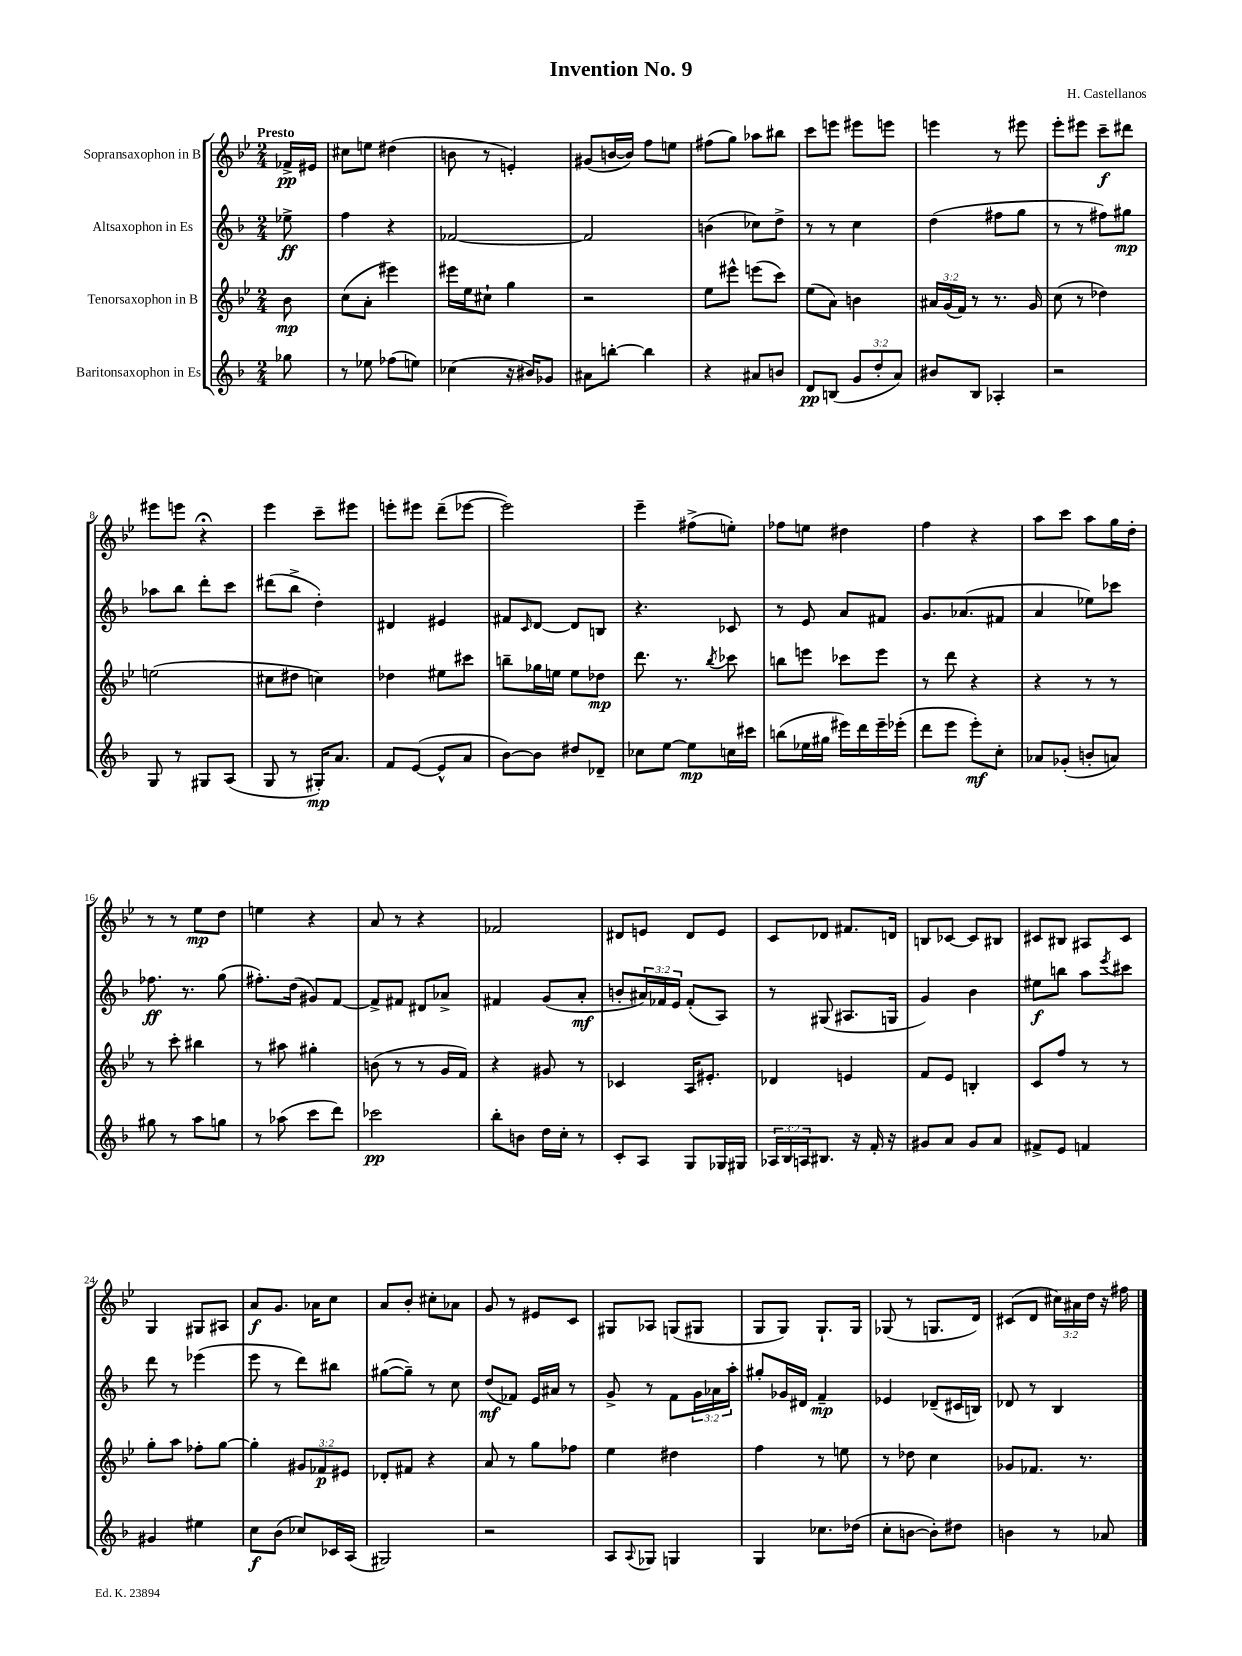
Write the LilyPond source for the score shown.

\header { title = "Invention No. 9" composer = "H. Castellanos" }
<<
\new StaffGroup <<
\new Staff = "s0" \with { instrumentName = "Sopransaxophon in B" } {
    \clef treble \key bes \major \numericTimeSignature \time 2/4 \override Staff.TupletNumber.text = #tuplet-number::calc-fraction-text \partial 8 \tempo "Presto"
    fes'16->\pp eis'16 |
    cis''8 e''8 dis''4( |
    b'8 r8 e'4-.) |
    gis'8( b'16~ b'16) f''8 e''8 |
    fis''8( g''8) aes''8 bis''8 |
    c'''8 e'''8 eis'''8 e'''8 |
    e'''4 r8 eis'''8 |
    ees'''8-. eis'''8 c'''8--\f dis'''8 |
    eis'''8 e'''8 r4\fermata |
    ees'''4 c'''8-- eis'''8 |
    e'''8-. eis'''8 d'''8--( ees'''8~ |
    ees'''2) |
    ees'''4-- fis''8->( e''8-.) |
    fes''8 e''8 dis''4 |
    f''4 r4 |
    a''8 c'''8 a''8 g''16 d''16-. |
    r8 r8 ees''8\mp d''8 |
    e''4 r4 |
    a'8 r8 r4 |
    fes'2 |
    dis'8 e'8 dis'8 e'8 |
    c'8 des'8 fis'8. d'16 |
    b8 ces'8~ ces'8 bis8 |
    cis'8 bis8 ais8 cis'8 |
    g4 gis8 ais8 |
    a'8\f g'8. aes'16 c''8 |
    a'8 bes'8-. cis''8-. aes'8 |
    g'8 r8 eis'8 c'8 |
    gis8 aes8 g8( gis8 |
    g8 g8) g8.-! g16 |
    ges8( r8 g8. d'16) |
    cis'8( d'8 \tuplet 3/2 { cis''16) ais'16 d''16 } r16 fis''16 \bar "|." |
}
\new Staff = "s1" \with { instrumentName = "Altsaxophon in Es" } {
    \clef treble \key f \major \numericTimeSignature \time 2/4 \override Staff.TupletNumber.text = #tuplet-number::calc-fraction-text \partial 8
    ees''8->\ff |
    f''4 r4 |
    fes'2~ |
    fes'2 |
    b'4( ces''8) d''8-> |
    r8 r8 c''4 |
    d''4( fis''8 g''8 |
    r8 r8 fis''8) gis''8\mp |
    aes''8 bes''8 d'''8-. c'''8 |
    dis'''8( bes''8-> d''4-.) |
    dis'4 eis'4 |
    fis'8 \grace { c'16 } d'8~ d'8 b8 |
    r4. ces'8 |
    r8 e'8 a'8 fis'8 |
    g'8. aes'8.( fis'8 |
    a'4 ees''8) ces'''8 |
    fes''8.\ff r8. g''8( |
    fis''8.-.) d''16( gis'8) f'8~ |
    f'8-> fis'8 dis'8 aes'8-> |
    fis'4 g'8( a'8-.\mf |
    b'8-. \tuplet 3/2 { ais'16) fes'16 e'16 } fes'8-.( a8) |
    r8 gis8( ais8. g16 |
    g'4) bes'4 |
    eis''8\f b''8 a''8 \acciaccatura { e'''8 } cis'''8 |
    d'''8 r8 ees'''4( |
    e'''8 r8 d'''8) bis''8 |
    gis''8~( gis''8--) r8 c''8 |
    d''8\mf( fes'8) e'16 ais'16 r8 |
    g'8-> r8 f'8 \tuplet 3/2 { g'16 aes'16 a''16-. } |
    gis''8-. ges'16 dis'16 f'4--\mp |
    ees'4 des'8--( cis'16 b16) |
    des'8 r8 bes4 \bar "|." |
}
\new Staff = "s2" \with { instrumentName = "Tenorsaxophon in B" } {
    \clef treble \key bes \major \numericTimeSignature \time 2/4 \override Staff.TupletNumber.text = #tuplet-number::calc-fraction-text \partial 8
    bes'8\mp |
    c''8( a'8-. eis'''4) |
    eis'''16 ees''16 cis''8-! g''4 |
    r2 |
    ees''8 eis'''8-^ e'''8( c'''8) |
    ees''8( a'8) b'4 |
    \tuplet 3/2 { ais'16 g'16( f'16) } r8 r8. g'16 |
    c''8( r8 des''4) |
    e''2( |
    cis''8 dis''8 c''4) |
    des''4 eis''8 cis'''8 |
    b''8-- ges''16 e''16 e''8 des''8\mp |
    d'''8. r8. \acciaccatura { bes''8 } ces'''8 |
    b''8 e'''8 ces'''8 e'''8 |
    r8 d'''8 r4 |
    r4 r8 r8 |
    r8 c'''8-. bis''4 |
    r8 ais''8 gis''4-. |
    b'8( r8 r8 g'16 f'16) |
    r4 gis'8 r8 |
    ces'4 a16 eis'8.-. |
    des'4 e'4 |
    f'8 ees'8 b4-. |
    c'8 f''8 r8 r8 |
    g''8-. a''8 fes''8-. g''8~ |
    g''4-. \tuplet 3/2 { gis'8 fes'8\p eis'8 } |
    des'8-. fis'8 r4 |
    a'8 r8 g''8 fes''8 |
    ees''4 dis''4 |
    f''4 r8 e''8 |
    r8 des''8 c''4 |
    ges'8 fes'8. r8. \bar "|." |
}
\new Staff = "s3" \with { instrumentName = "Baritonsaxophon in Es" } {
    \clef treble \key f \major \numericTimeSignature \time 2/4 \override Staff.TupletNumber.text = #tuplet-number::calc-fraction-text \partial 8
    ges''8 |
    r8 ees''8 fes''8( e''8) |
    ces''4( r16 bis'16) ges'8 |
    ais'8 b''8~-. b''4 |
    r4 ais'8 b'8 |
    d'8\pp b8( \tuplet 3/2 { g'8 d''8-. a'8) } |
    bis'8 bes8 aes4-. |
    r2 |
    g8 r8 gis8 a8( |
    g8 r8 gis16-.\mp) a'8. |
    f'8 e'8~( e'8-^ a'8 |
    bes'8~) bes'8 dis''8 des'8-- |
    ces''8 e''8~ e''8\mp c''16 cis'''16 |
    b''8( ees''16 gis''16 eis'''16) d'''16 eis'''16-- ees'''16-.( |
    d'''8 e'''8 e'''8-.\mf) c''8-. |
    aes'8 ges'8-.( b'8-. a'8) |
    gis''8 r8 a''8 g''8 |
    r8 aes''8( c'''8 d'''8) |
    ces'''2\pp |
    bes''8-. b'8 d''16 c''16-. r8 |
    c'8-. a8 g8 ges16 gis16 |
    \tuplet 3/2 { aes16 bes16 a16 } bis8. r16 f'16-. r16 |
    gis'8 a'8 gis'8 a'8 |
    fis'8-> e'8 f'4 |
    gis'4 eis''4 |
    c''8\f bes'8( ces''8) ces'16 a16( |
    gis2) |
    r2 |
    a8 \appoggiatura { a8 } ges8 g4 |
    g4 ces''8. des''16( |
    c''8-. b'8~ b'8-.) dis''8 |
    b'4 r8 aes'8 \bar "|." |
}
>>
>>
